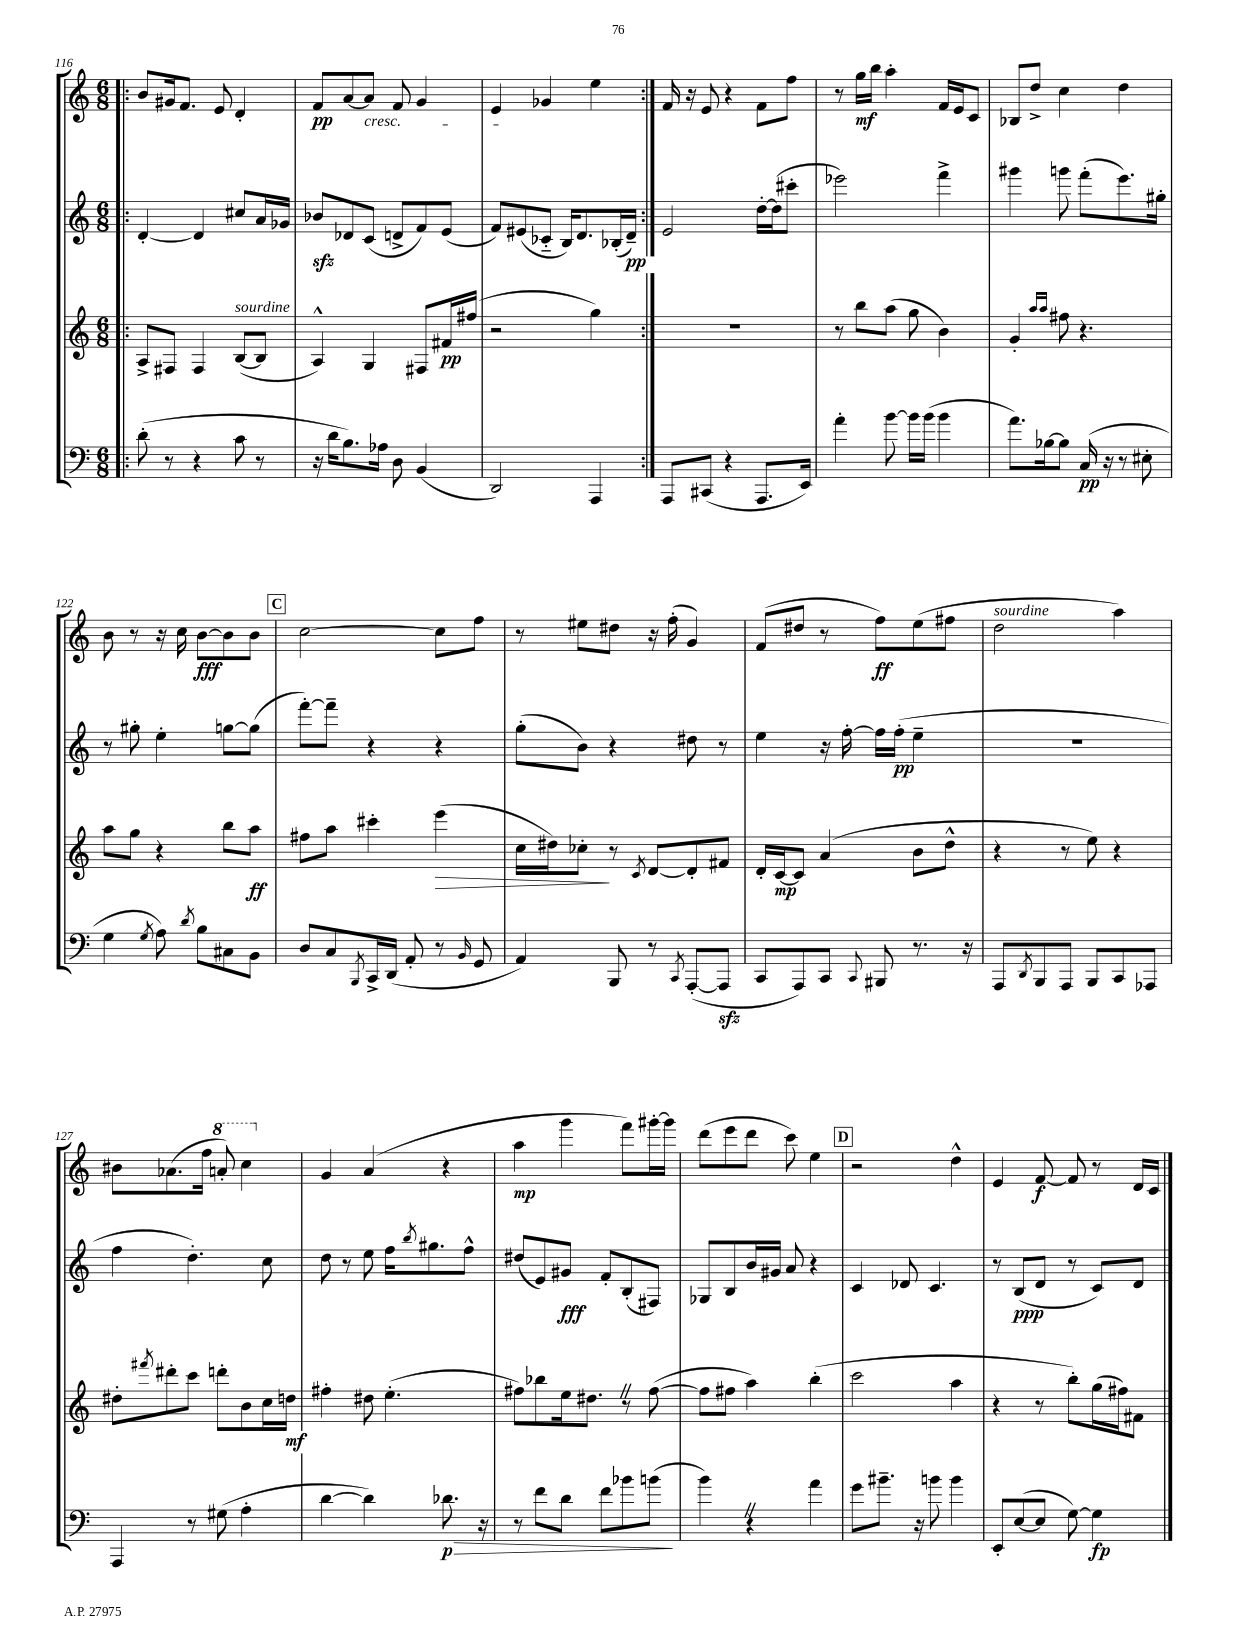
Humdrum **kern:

**kern	**dynam	**kern	**dynam	**kern	**dynam	**kern	**dynam
*part4	*part4	*part3	*part3	*part2	*part2	*part1	*part1
*staff4	*staff4	*staff3	*staff3	*staff2	*staff2	*staff1	*staff1
*clefF4	*	*clefG2	*	*clefG2	*	*clefG2	*
*k[]	*	*k[]	*	*k[]	*	*k[]	*
*M6/8	*	*M6/8	*	*M6/8	*	*M6/8	*
=116!|:	=116!|:	=116!|:	=116!|:	=116!|:	=116!|:	=116!|:	=116!|:
(8d'\	.	8A^/L	.	[4d'/	.	8b/L	.
8r	.	8F#X/J	.	.	.	16g#X/k	.
.	.	.	.	.	.	8.f/J	.
4r	.	4F#/	.	4d/]	.	.	.
.	.	.	.	.	.	8e/	.
!	!	!LO:TX:a:i:t=sourdine	!	!	!	!	!
8c\	.	([8B/L	.	8cc#X/L	.	4d'/	.
8r	.	8B/J]	.	16a/L	.	.	.
.	.	.	.	16g-X/JJ	.	.	.
=117	=117	=117	=117	=117	=117	=117	=117
16r	.	4A^^/)	.	8b-Xzz/L	.	8f/L	pp
16d\KL	.	.	.	.	.	.	.
8.B\)	.	.	.	8d-X/	.	[8a/	.
!	!	!	!	!	!	!LO:TX:b:i:t=cresc.	!
.	.	4G/	.	(8c/J	.	8a/J]	.
16A-X\Jk	.	.	.	.	.	.	.
8D\	.	.	.	8dn^/L	.	8f/	.
(4BB/	.	8F#X/L	.	8f/)	.	4g/	.
.	.	16f#X/L	pp	(8e/J	.	.	.
.	.	(16ff#X/JJ	.	.	.	.	.
=118	=118	=118	=118	=118	=118	=118	=118
2DD/)	.	2r	.	8f/L)	.	4e/	.
.	.	.	.	(8e#X/	.	.	.
.	.	.	.	8c-X/J	.	4g-X/	.
.	.	.	.	16B/KL)	.	.	.
.	.	.	.	8.d/	.	.	.
4AAA/	.	4gg\)	.	.	.	4ee\	.
.	.	.	.	(16B-X'/L	.	.	.
.	.	.	.	16d~/JJ)	pp	.	.
=119:|!	=119:|!	=119:|!	=119:|!	=119:|!	=119:|!	=119:|!	=119:|!
8AAA/L	.	2.r	.	2e/	.	16f/	.
.	.	.	.	.	.	16r	.
(8CC#X/J	.	.	.	.	.	8e/	.
4r	.	.	.	.	.	4r	.
8.AAA/L	.	.	.	[16dd'\LL	.	8f\L	.
.	.	.	.	(16dd\J]	.	.	.
.	.	.	.	8ccc#X'\J	.	8ff\J	.
16EE/Jk)	.	.	.	.	.	.	.
=120	=120	=120	=120	=120	=120	=120	=120
4a'\	.	8r	.	2eee-X\)	.	8r	.
.	.	8bb\L	.	.	.	16gg\LL	mf
.	.	.	.	.	.	16bb\JJ	.
[8b\	.	(8aa\J	.	.	.	4aa'\	.
16b\LL]	.	8gg\	.	.	.	.	.
(16b\JJ	.	.	.	.	.	.	.
4b\	.	4b\)	.	4fff^\	.	16f/LL	.
.	.	.	.	.	.	16e/J	.
.	.	.	.	.	.	8c/J	.
=121	=121	=121	=121	=121	=121	=121	=121
8.a\L)	.	4g'/	.	4ggg#X\	.	8B-X/L	.
.	.	.	.	.	.	8dd^/J	.
[16B-X\k	.	.	.	.	.	.	.
.	.	16qqaa/LL	.	.	.	.	.
.	.	16qqaa/JJ	.	.	.	.	.
8B-\J]	.	8ff#X\	.	8gggn\	.	4cc\	.
(16C/	pp	4.r	.	(8fff'\L	.	.	.
16r	.	.	.	.	.	.	.
8r	.	.	.	8.eee\)	.	4dd\	.
8E#X'\	.	.	.	.	.	.	.
.	.	.	.	16gg#X'\Jk	.	.	.
!!LO:LB:g=z
=122	=122	=122	=122	=122	=122	=122	=122
4G\	.	8aa\L	.	8r	.	8b\	.
.	.	8gg\J	.	8gg#X'\	.	8r	.
8qG/	.	.	.	.	.	.	.
8A\)	.	4r	.	4ee'\	.	16r	.
.	.	.	.	.	.	16cc\	.
8qd/	.	.	.	.	.	.	.
8B\L	.	.	.	.	.	[8b\L	fff
8C#X\	.	8bb\L	.	[8ggn\L	.	8b\]	.
8BB\J	.	8aa\J	ff	(8gg\J]	.	8b\J	.
!!LO:REH:place=s1:t=C
=123	=123	=123	=123	=123	=123	=123	=123
8D/L	.	8ff#X\L	.	[8fff'\L)	.	[2cc\	.
8C/	.	8aa\J	.	8fff~\J]	.	.	.
8qBBB/	.	.	.	.	.	.	.
16CC^/L	.	4ccc#X'\	.	4r	.	.	.
(16DD/JJ	.	.	.	.	.	.	.
8AA'/	.	.	.	.	.	.	.
!	!	!	!LO:HP:b	!	!	!	!
8r	.	(4eee\	>	4r	.	8cc\L]	.
16qqBB/	.	.	.	.	.	.	.
8GG/	.	.	.	.	.	8ff\J	.
=124	=124	=124	=124	=124	=124	=124	=124
4AA/)	.	16cc\LL	.	(8gg'\L	.	8r	.
.	.	16dd#X\J)	.	.	.	.	.
.	.	8cc-X'\J	.	8b\J)	.	8ee#X\L	.
8BBB/	.	8r	]	4r	.	8dd#X\J	.
.	.	8qc/	.	.	.	.	.
8r	.	[8d/L	.	.	.	16r	.
.	.	.	.	.	.	(16ff'\	.
8qCC/	.	.	.	.	.	.	.
([8AAA'/L	.	8d'/]	.	8dd#X\	.	4g/)	.
8AAAzz/J]	.	8f#X/J	.	8r	.	.	.
=125	=125	=125	=125	=125	=125	=125	=125
8CC/L	.	16d'/LL	.	4ee\	.	(8f/L	.
.	.	[16c/J	mp	.	.	.	.
8AAA/)	.	8c/J]	.	.	.	8dd#X/J	.
8CC/J	.	(4a/	.	16r	.	8r	.
.	.	.	.	[16ff'\	.	.	.
8qqCC/	.	.	.	.	.	.	.
8BBB#X/	.	.	.	16ff\LL]	.	8ff\L)	ff
.	.	.	.	(16ff'\JJ	pp	.	.
8.r	.	8b\L	.	4ee~\	.	(8ee\	.
.	.	8dd^^\J	.	.	.	8ff#X\J	.
16r	.	.	.	.	.	.	.
=126	=126	=126	=126	=126	=126	=126	=126
!	!	!	!	!	!	!LO:TX:a:i:t=sourdine	!
8AAA/L	.	4r	.	2.r	.	2dd\	.
8qDD/	.	.	.	.	.	.	.
8BBB/	.	.	.	.	.	.	.
8AAA/J	.	8r	.	.	.	.	.
8BBB/L	.	8ee\)	.	.	.	.	.
8CC/	.	4r	.	.	.	4aa\)	.
8AAA-X/J	.	.	.	.	.	.	.
!!LO:LB:g=z
=127	=127	=127	=127	=127	=127	=127	=127
4AAA/	.	8dd#X'\L	.	4ff\	.	8b#X\L	.
.	.	8qfff#X/	.	.	.	.	.
.	.	8ddd#X'\	.	.	.	(8.a-X\	.
8r	.	8ccc\J	.	4.dd'\)	.	.	.
.	.	.	.	.	.	16ff\Jk	.
*	*	*	*	*	*	*8va	*
(8G#X\	.	8dddn'\L	.	.	.	8aan'/)	.
4A'\	.	8b\	.	.	.	4ccc\	.
.	.	16cc\L	.	8cc\	.	.	.
.	.	16ddn\JJ	mf	.	.	.	.
=128	=128	=128	=128	=128	=128	=128	=128
*	*	*	*	*	*	*X8va	*
[4d\	.	4ff#X'\	.	8dd\	.	4g/	.
.	.	.	.	8r	.	.	.
4d\])	.	8dd#X\	.	8ee\	.	(4a/	.
.	.	(4.ee'\	.	16ff\KL	.	.	.
.	.	.	.	8qbb/	.	.	.
.	.	.	.	8.gg#X\	.	.	.
!	!LO:HP:b	!	!	!	!	!	!
8.d-X\	> p	.	.	.	.	4r	.
.	.	.	.	8ff^^\J	.	.	.
16r	.	.	.	.	.	.	.
=129	=129	=129	=129	=129	=129	=129	=129
8r	.	8ff#X\L)	.	(8dd#X/L	.	4aa\	mp
8f\L	.	8bb-X\	.	8e/)	.	.	.
8d\J	.	16ee\k	.	8g#X/J	fff	4ggg\	.
.	.	8.dd#XZ\J	.	.	.	.	.
8f\L	.	.	.	8f'/L	.	.	.
8b-X\	.	8r	.	(8B'/	.	8fff\L)	.
(8bn\J	.	([8ff#\	.	8F#X/J)	.	[16ggg#X'\L	.
.	.	.	.	.	.	16ggg#\JJ]	.
.	]	.	.	.	.	.	.
=130	=130	=130	=130	=130	=130	=130	=130
4bZ\)	.	8ff#\L]	.	8G-X/L	.	(8ddd\L	.
.	.	8ff#X\J	.	8B/	.	8eee\	.
4r	.	4aa\)	.	16b/L	.	8ddd\J	.
.	.	.	.	16g#X/JJ	.	.	.
.	.	.	.	8a/	.	8ccc\)	.
4a\	.	(4bb'\	.	4r	.	4ee\	.
!!LO:REH:place=s1:t=D
=131	=131	=131	=131	=131	=131	=131	=131
8g\L	.	2ccc\	.	4c/	.	2r	.
8.b#X~\J	.	.	.	.	.	.	.
.	.	.	.	8d-X/	.	.	.
16r	.	.	.	.	.	.	.
8bn\	.	.	.	4.c/	.	.	.
4b\	.	4aa\	.	.	.	4dd^^\	.
=132	=132	=132	=132	=132	=132	=132	=132
8EE'/L	.	4r	.	8r	.	4e/	.
([8E/	.	.	.	(8B/L	ppp	.	.
8E/J]	.	8r	.	8d/J	.	[8f/	f
[8G\)	.	8bb'\L)	.	8r	.	8f/]	.
4G\]	fp	(16gg\L	.	8c/L)	.	8r	.
.	.	16ff#X\J)	.	.	.	.	.
.	.	8f#X\J	.	8d/J	.	16d/LL	.
.	.	.	.	.	.	16c/JJ	.
==	==	==	==	==	==	==	==
*-	*-	*-	*-	*-	*-	*-	*-
